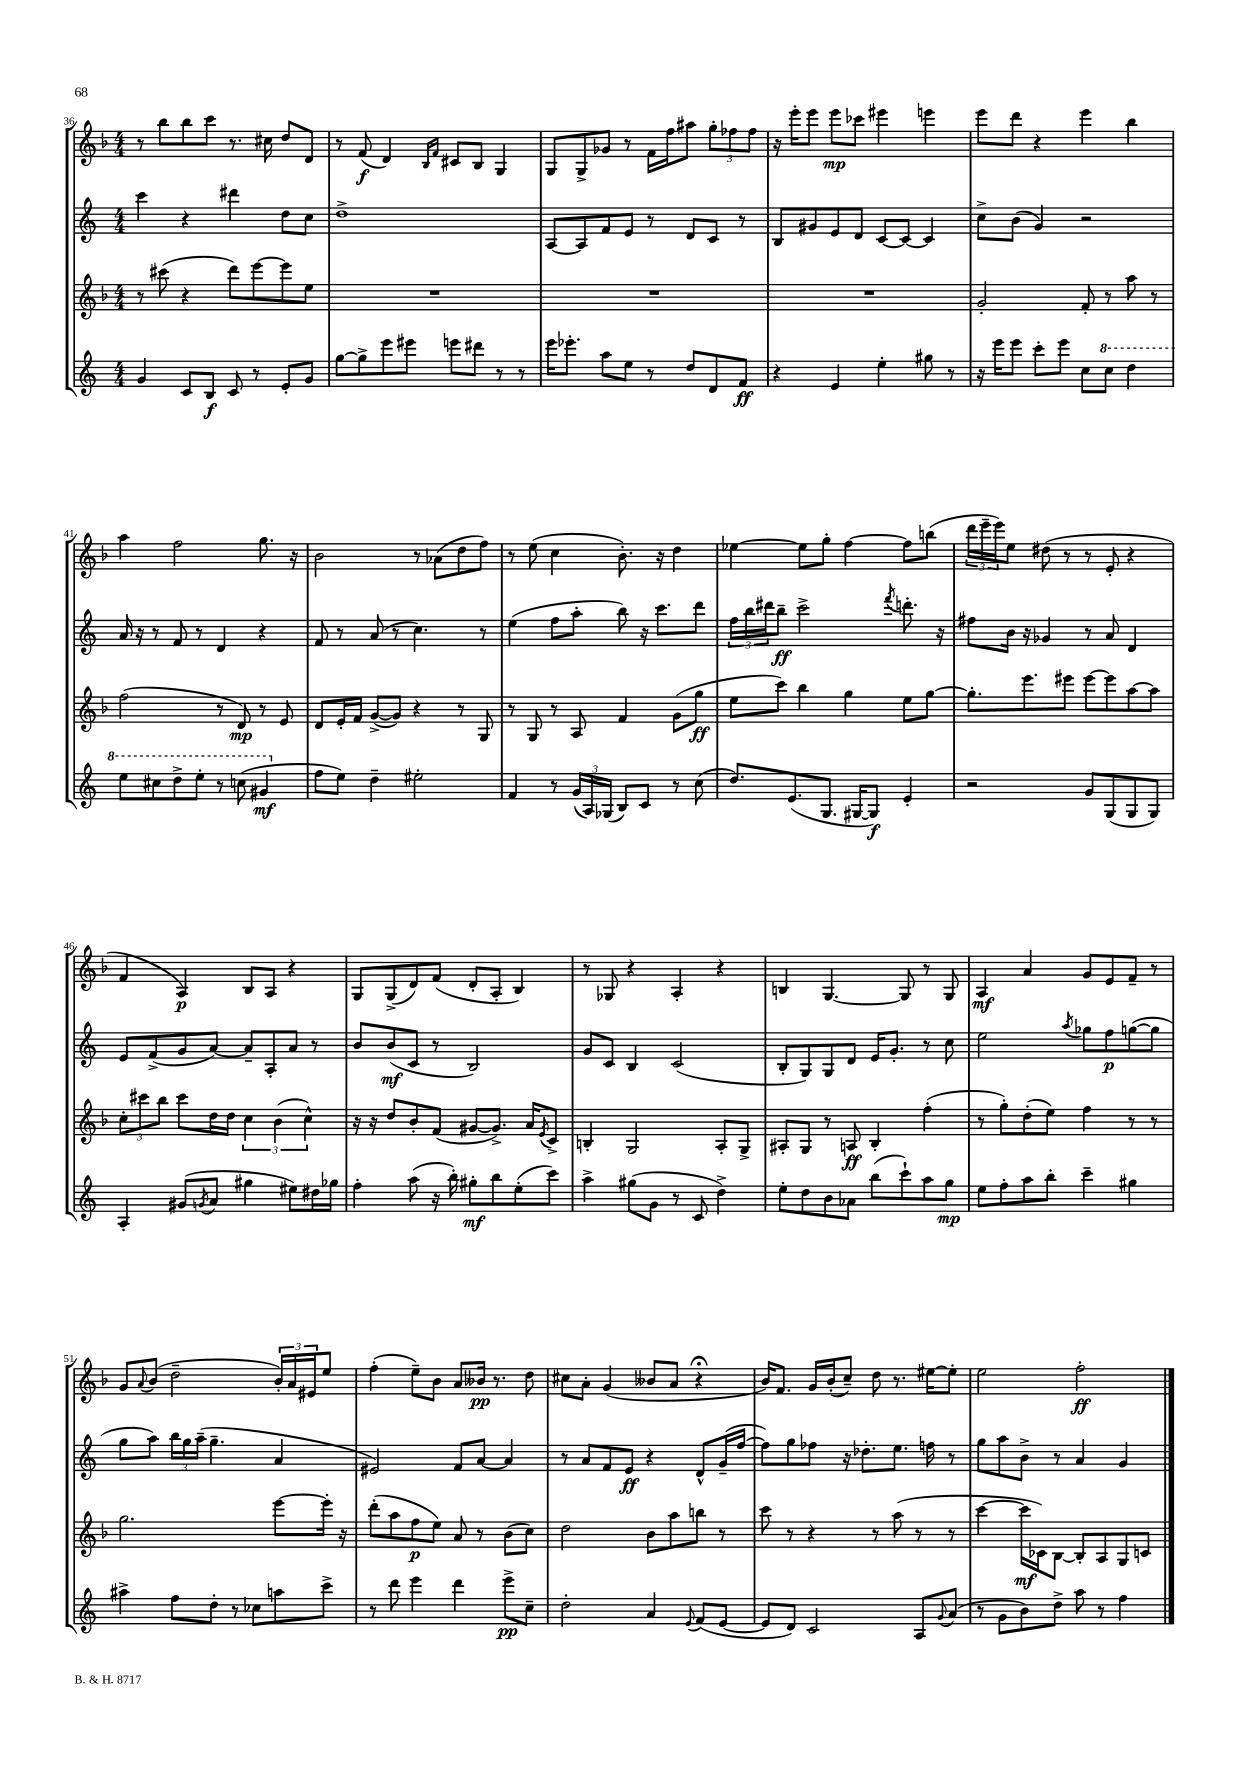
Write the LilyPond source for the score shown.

<<
\new StaffGroup <<
\new Staff = "s0" {
    \clef treble \key f \major \numericTimeSignature \time 4/4
    r8 bes''8 bes''8 c'''8 r8. cis''16 d''8 d'8 |
    r8 f'8\f( d'4) \grace { bes16 f'16 } cis'8 bes8 g4 |
    g8 g8-> ges'8 r8 f'16 f''16 ais''8 \tuplet 3/2 { g''8-. fes''8 fes''8 } |
    r16 e'''16-. e'''8 e'''8\mp ces'''8 eis'''4 e'''4 |
    e'''8 d'''8 r4 e'''4 bes''4 |
    a''4 f''2 g''8. r16 |
    bes'2 r8 aes'8( d''8 f''8) |
    r8 e''8( c''4 bes'8.-.) r16 d''4 |
    ees''4~ ees''8 g''8-. f''4~ f''8 b''8( |
    \tuplet 3/2 { d'''16 e'''16-- e'''16) } e''8 dis''8( r8 r8 e'8-. r4 |
    f'4 a4\p) bes8 a8 r4 |
    g8 g8->( d'8) f'8( d'8-. a8-. bes4) |
    r8 ges8 r4 a4-. r4 |
    b4 g4.~ g8 r8 g8 |
    a4\mf a'4 g'8 e'8 f'8-- r8 |
    g'8 \appoggiatura { a'8 } bes'8( d''2-- \tuplet 3/2 { bes'16-.) a'16 eis'16 } e''8 |
    f''4-.( e''8--) bes'8 a'8 beses'16\pp r8. d''8 |
    cis''8 a'8-. g'4( beses'8 a'8 r4\fermata |
    bes'16) f'8. g'16 bes'16-.( c''8--) d''8 r8. eis''16~ eis''8-. |
    e''2 f''2-.\ff \bar "|." |
}
\new Staff = "s1" {
    \clef treble \key c \major \numericTimeSignature \time 4/4
    c'''4 r4 dis'''4 d''8 c''8 |
    d''1-> |
    a8~ a8 f'8 e'8 r8 d'8 c'8 r8 |
    b8 gis'8 e'8 d'8 c'8~ c'8~ c'4 |
    c''8-> b'8( g'4) r2 |
    a'16 r16 r8 f'8 r8 d'4 r4 |
    f'8 r8 a'8( r8 c''4.) r8 |
    e''4( f''8 a''8-. b''8) r16 c'''8. d'''8 |
    \tuplet 3/2 { f''16 b''16 dis'''16 } b''8--\ff c'''2-> \acciaccatura { f'''8 } d'''8.-. r16 |
    fis''8 b'16 r16 ges'4 r8 a'8 d'4 |
    e'8 f'8->( g'8 a'8~) a'8-- a8-. a'8 r8 |
    b'8 b'8\mf( c'8 r8 b2) |
    g'8 c'8 b4 c'2( |
    b8-. g8) g8 d'8 e'16 g'8.-. r8 c''8 |
    e''2 \acciaccatura { a''8 } ges''8 f''8\p g''8~( g''8 |
    g''8 a''8) \tuplet 3/2 { b''16 g''16 a''16--( } g''4.-- a'4 |
    eis'2) f'8 a'8~ a'4 |
    r8 a'8 f'8 e'8\ff r4 d'8-^ g'16--( f''16~ |
    f''8) g''8 fes''8 r16 des''8.-. e''8. f''16 r8 |
    g''8 a''8 b'8-> r8 a'4 g'4 \bar "|." |
}
\new Staff = "s2" {
    \clef treble \key f \major \numericTimeSignature \time 4/4
    r8 cis'''8( r4 d'''8) e'''8~ e'''8 e''8 |
    R1 |
    R1 |
    R1 |
    g'2-. f'8-. r8 a''8 r8 |
    f''2( r8 d'8\mp) r8 e'8 |
    d'8 e'16-. f'16 g'8~->( g'8) r4 r8 g8 |
    r8 g8 r8 a8 f'4 g'8( g''8\ff |
    e''8 c'''8) bes''4 g''4 e''8 g''8~ |
    g''8.-. e'''8. eis'''8 eis'''8~ eis'''8 a''8~ a''8 |
    \tuplet 3/2 { c''8-. cis'''8 bes''8 } cis'''8 d''16 d''16 \tuplet 3/2 { c''4 bes'4( c''4-^) } |
    r16 r16 d''8 bes'8-. f'8( gis'8~ gis'8.->) a'16 \acciaccatura { e'8 } c'8-> |
    b4-. g2 a8-. g8-> |
    ais8-. g8 r8 a8\ff bes4-. f''4-.( |
    r8 g''8-.) d''8-.( e''8) f''4 r8 r8 |
    g''2. e'''8~ e'''16-. r16 |
    d'''8-.( a''8 f''8\p e''8) a'8 r8 bes'8( c''8) |
    d''2 bes'8 a''8 b''8 r8 |
    c'''8 r8 r4 r8 a''8( r8 r8 |
    c'''4~ c'''16\mf ces'16) bes8~ bes8-. a8 g8 c'8 \bar "|." |
}
\new Staff = "s3" {
    \clef treble \key c \major \numericTimeSignature \time 4/4
    g'4 c'8 b8\f c'8 r8 e'8-. g'8 |
    g''8~ g''8-> e'''8 eis'''8 e'''8 dis'''8 r8 r8 |
    e'''16 ees'''8.-. a''8 e''8 r8 d''8 d'8 f'8\ff |
    r4 e'4 e''4-. gis''8 r8 |
    r16 e'''16 e'''8 c'''8-. e'''8 c''8 \ottava #1 c'''8 d'''4 |
    e'''8 cis'''8 d'''8-> e'''8-. r8 c'''8( gis''4\mf \ottava #0 |
    f''8 e''8) d''4-- eis''2-. |
    f'4 r8 \tuplet 3/2 { g'16( a16) ges16( } b8) c'8 r8 c''8( |
    d''8.) e'8.( g8. gis16~ gis8\f) e'4-. |
    r2 g'8 g8( g8 g8) |
    a4-. gis'8( \acciaccatura { g'8 } a'8 gis''4 eis''8) dis''16 ges''16 |
    f''4-. a''8( r16 b''16-.) gis''8-.\mf b''8 e''8-.( c'''8) |
    a''4-> gis''8( g'8 r8 c'8 d''4->) |
    e''8-. d''8 b'8 aes'8 b''8( c'''8-!) a''8 g''8\mp |
    e''8 f''8-. a''8 b''8-. c'''4-- gis''4 |
    ais''4-> f''8 d''8-. r8 ces''8 a''8 c'''8-> |
    r8 d'''8 e'''4 d'''4 e'''8->\pp c''8-- |
    d''2-. a'4 \appoggiatura { e'8 } f'8( e'8~ |
    e'8 d'8) c'2 a8 \appoggiatura { g'8 } a'8( |
    r8 g'8 b'8) d''8-> a''8 r8 f''4 \bar "|." |
}
>>
>>
\layout { \context { \Score currentBarNumber = #36 } }
